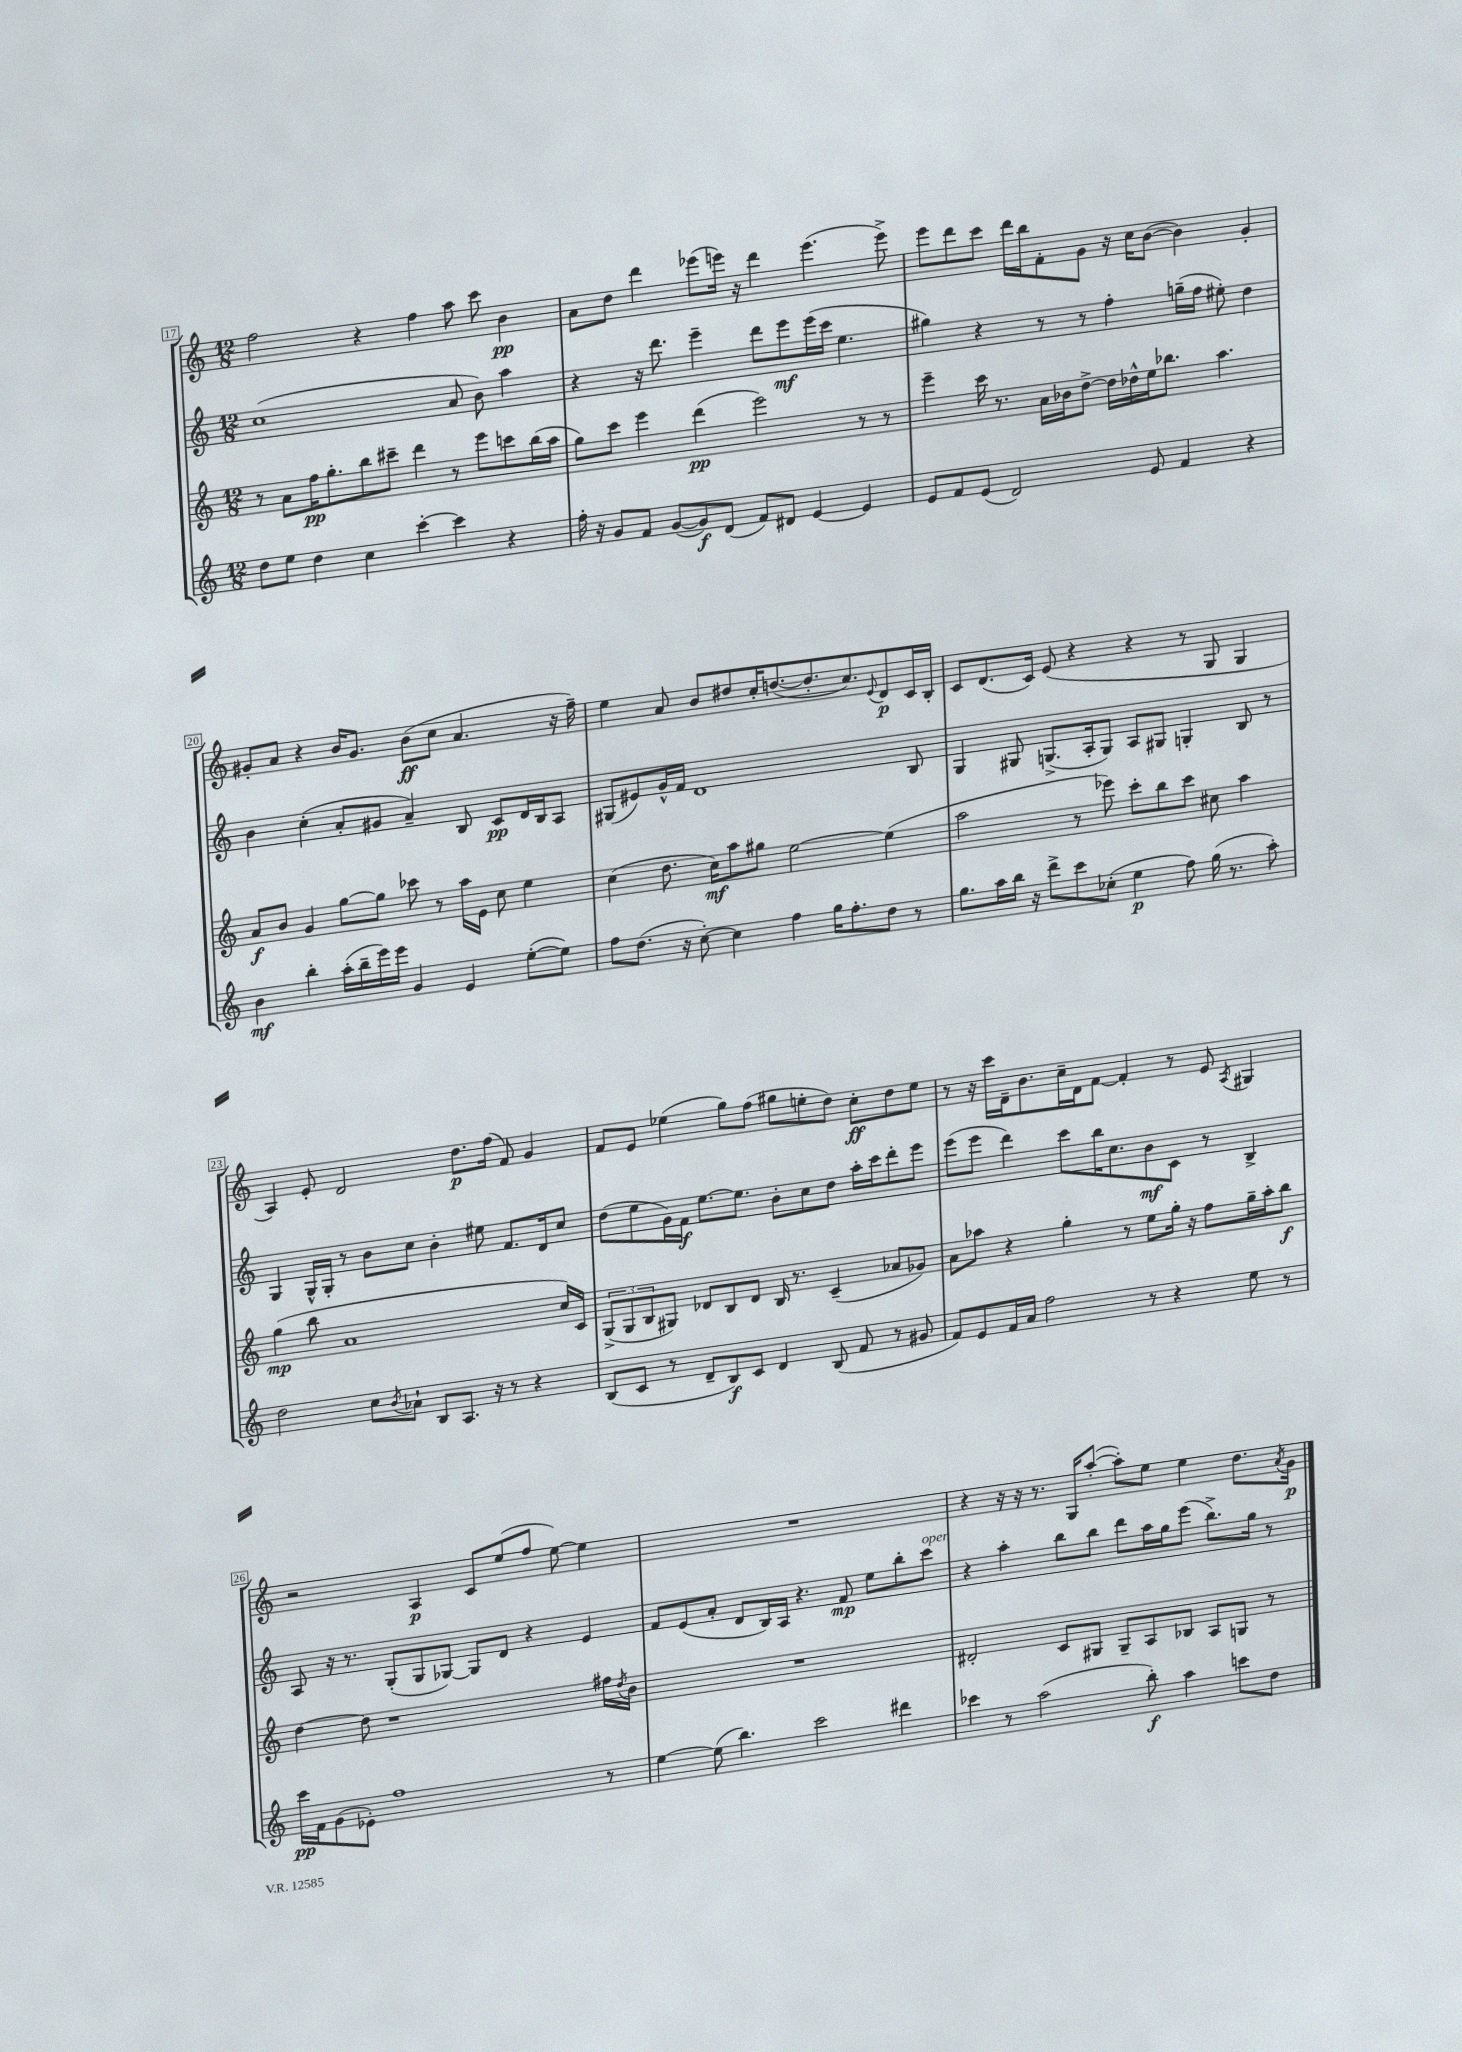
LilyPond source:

<<
\new StaffGroup <<
\new Staff = "s0" {
    \clef treble \key c \major \numericTimeSignature \time 12/8
    f''2 r4 f''4 a''8 c'''8 b'4\pp |
    a'8 d''8 d'''4 ees'''8( e'''16) r16 d'''4 e'''4.( e'''8->) |
    e'''8 d'''8 c'''8 d'''16 b''16 f'8-. g'8 r16 c''16 b'8~( b'4) g'4-. |
    gis'8-. a'8 r4 b'16 gis'8. b'8\ff( c''8 a'4. r16 f''16--) |
    e''4 a'8 b'8 dis''8 c''16-. d''8.~( d''8.-. c''8.) \appoggiatura { e'8 } d'8\p c'16 b16-. |
    c'8 d'8.( c'16) e'8( r4 r4 r8 g8 g4 |
    a4) e'8-. d'2 d''8.\p f''16( f'8) g'4 |
    f'8 e'8 ees''4( g''8) f''8( gis''8 e''8-. d''8) c''8-.\ff d''8 e''8 |
    r8 r16 c'''16 d'16-- b'8. c''16-- d'16 f'8~ f'4-. r8 e'8 \acciaccatura { a8 } gis4 |
    r2 a4\p c'8 e''8( f''8 e''8~) e''4 |
    R1. |
    r4 r16 r16 r8. g16 a''8~-.( a''8-.) e''8 e''4 d''8. \acciaccatura { a'8 } g'16\p \bar "|." |
}
\new Staff = "s1" {
    \clef treble \key c \major \numericTimeSignature \time 12/8
    c''1( a'8 b'8) a''4 |
    r4 r16 d'''8. e'''4-- d'''8 e'''8\mf e'''16( c'''16 e''4. |
    gis''4) r4 r8 r8 f''4-. g''16--( f''16 eis''8-.) d''4 |
    b'4 c''4-.( a'8-. gis'8 a'4--) b8 c'8\pp d'16 b16 a8 |
    gis8( eis'8) g'16-^ f'16 d'1 b8 |
    g4 gis8 g8.->( a16-. g8) a8 gis8 g4-. b8 r8 |
    g4 g16-^ g16-. r8 b'8 c''8 b'4-. eis''8 f'8. d'16 c''8 |
    d''8( e''8 g'16) f'16\f e''8.~ e''8. b'8-. c''8 d''8 a''16-. c'''16 d'''8-. e'''8 |
    e'''8( e'''8 d'''4) c'''8 b''16 c''8. b'8\mf c'8 r8 b4-> |
    a8 r16 r8. g8-.( g8 ges8~) ges8 d'8 r4 e'4 |
    f'8 e'8( a'8-. d'8 b16) a16 r4. f'8\mp e''8 b''8-. c'''8^\markup { \italic "open" } |
    r4 a''4-. b''8 b''8 d'''8 a''16 g''16 e'''8( b''8.->) g''16 r8 \bar "|." |
}
\new Staff = "s2" {
    \clef treble \key c \major \numericTimeSignature \time 12/8
    r8 a'8 f''16\pp g''8.-. b''8 cis'''8-- d'''4 r8 e'''8 c'''8 b''16( a''16 |
    g''8) c'''8 e'''4 d'''4\pp( e'''2) r8 r8 |
    e'''4-- c'''16 r8. a'16 bes'16 d''8~-> d''16 des''16-^ e''16 bes''8. a''4. |
    a'8\f b'8 g'4 g''8~ g''8 ces'''8 r8 a''16 e'16 c''8 e''4 |
    c''4( d''8. c''16\mf) a''8 gis''8 e''2~ e''4( |
    a''2 r8 ees'''8) c'''8-. b''8 c'''8 cis''8 a''4 |
    g''4\mp( b''8 a'1 c''16) c'16 |
    \tuplet 3/2 { g8->( g8 b8 } gis8) des'8 b8 des'8 b16 r8. c'4--( aes'8 ges'8) |
    a'8 aes''8 r4 g''4-. r8 e''8 g''16-. r16 f''8 g''16-- aes''16-. b''8\f |
    d''4~ d''8 r1 fis''16 \acciaccatura { d''8 } b'16 |
    R1. |
    dis'2-. c'8 gis8 gis8-- a8 bes8 a8 g8 r8 \bar "|." |
}
\new Staff = "s3" {
    \clef treble \key c \major \numericTimeSignature \time 12/8
    d''8 e''8 d''4 c''4 c'''4~-. c'''4 r4 |
    f''16-. r16 g'8 f'8 g'8~( g'8\f) d'8( f'8) dis'8 e'4~ e'4 |
    e'8 f'8 e'8( d'2) e'8 f'4 r4 |
    b'4\mf b''4-. a''16-.( b''16-- e'''16) e'''16 g'4 e'4 e''8~-.( e''8) |
    f''8 d''8.( r16 c''8~-.) c''4 f''4 g''16 f''8.-. d''8 r8 |
    g''8. a''16 b''16 r16 d'''8-> c'''8 ces''8-.( e''4\p f''8) g''16( r8. a''8-.) |
    d''2 c''8 \acciaccatura { b'8 } aes'8-! b8 a8. r16 r8 r4 |
    b8( c'8 r8 d'8-- b8\f) c'8 d'4 b8( f'8 r8 gis'8 |
    f'8) e'8 f'16 a'16 f''2 r8 r4 e''8 r8 |
    c'''16\pp f'16 g'8( ees'8-.) f''1 r8 |
    e''4~ e''8( b''4.) c'''2 dis'''4 |
    ces'''4 r8 a''2( b''8-.\f) a''4 c'''8 d''8 \bar "|." |
}
>>
>>
\layout { \context { \Score currentBarNumber = #17 \override BarNumber.stencil = #(make-stencil-boxer 0.1 0.3 ly:text-interface::print) } }
